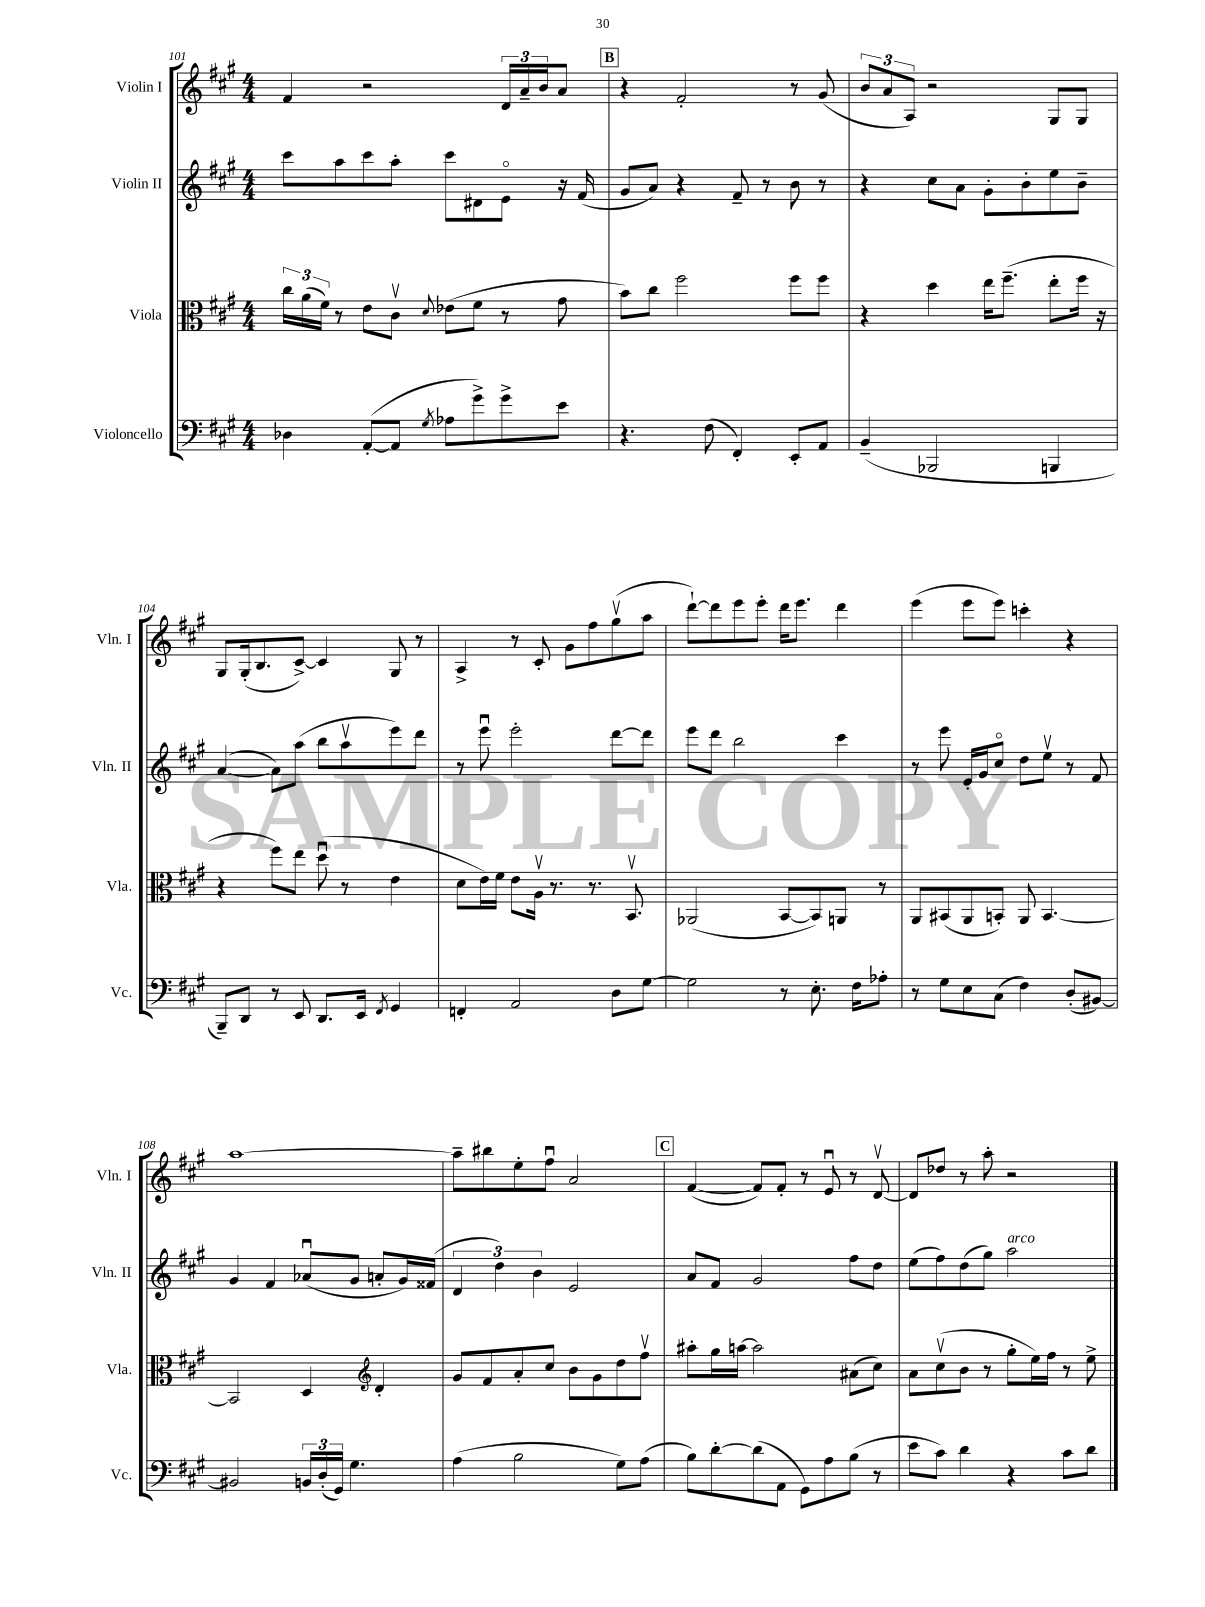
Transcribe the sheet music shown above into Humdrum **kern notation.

**kern	**kern	**kern	**kern
*part4	*part3	*part2	*part1
*staff4	*staff3	*staff2	*staff1
*I"Violoncello	*I"Viola	*I"Violin II	*I"Violin I
*I'Vc.	*I'Vla.	*I'Vln. II	*I'Vln. I
*clefF4	*clefC3	*clefG2	*clefG2
*k[f#c#g#]	*k[f#c#g#]	*k[f#c#g#]	*k[f#c#g#]
*M4/4	*M4/4	*M4/4	*M4/4
=101	=101	=101	=101
4D-X\	24cc#\LL	8ccc#\L	4f#/
.	(24a\	.	.
.	24f#\JJ)	.	.
.	8r	8aa\	.
([8AA'/L	8e\L	8ccc#\	2r
8AA/J]	8c#v\J	8aa'\J	.
8qG#/	8qqd/	.	.
8A-X\L	(8e-X\L	8ccc#\L	.
8g#^\)	8f#\J	8d#X\	.
8g#^\	8r	8e\J	24d/LL
.	.	.	24a~/
.	.	.	24b/J
8e\J	8g#\	16r	8a/J
.	.	(16f#/	.
!!LO:REH:place=s1:t=B
=102	=102	=102	=102
4.r	8b\L)	8g#/L	4r
.	8cc#\J	8a/J)	.
.	2ff#\	4r	2f#'/
(8F#\	.	.	.
4FF#'/)	.	8f#~/	.
.	.	8r	.
8EE'/L	8ff#\L	8b\	8r
8AA/J	8ff#\J	8r	(8g#/
=103	=103	=103	=103
(4BB~/	4r	4r	12b/L
.	.	.	12a/
.	.	.	12A/J)
2BBB-X/	4dd\	8cc#\L	2r
.	.	8a\J	.
.	16ee\KL	8g#'\L	.
.	(8.ff#~\J	.	.
.	.	8b'\	.
4BBBn/	8ee'\L	8ee\	8G#/L
.	16ff#\Jk	8b~\J	8G#/J
.	16r	.	.
!!LO:LB:g=z
=104	=104	=104	=104
8BBB~/L)	4r	([4a/	8G#/L
8DD/J	.	.	(16G#'/k
.	.	.	8.B/
8r	8ff#\L)	8a\L])	.
8EE/	8ee\J	(8aa\J	[8c#^/J)
8.DD/L	(8ddu\	8bb\L	4c#/]
.	8r	8aav\	.
16EE/Jk	.	.	.
8qFF#/	.	.	.
4GG#/	4e\	8eee\)	8G#/
.	.	8ddd\J	8r
=105	=105	=105	=105
4FFn'/	8d\L	8r	4A^/
.	16e\L)	8eeeu\	.
.	16f#\JJ	.	.
2AA/	8e\L	2eee'\	8r
.	16Av\Jk	.	8c#'/
.	8.r	.	.
.	.	.	8g#\L
.	8.r	.	8ff#\
8D\L	.	[8ddd\L	(8gg#v\
.	8.BBv/	.	.
[8G#\J	.	8ddd\J]	8aa\J
=106	=106	=106	=106
2G#\]	(2AA-X/	8eee\L	[8ddd`\L)
.	.	8ddd\J	8ddd\]
.	.	2bb\	8eee\
.	.	.	8eee'\J
8r	[8BB/L	.	16ddd\KL
.	.	.	8.eee\J
8.E'\	8BB/])	.	.
.	8AAn/J	4ccc#\	4ddd\
16F#\KL	.	.	.
8A-X'\J	8r	.	.
=107	=107	=107	=107
8r	8AA/L	8r	(4eee\
8G#\L	(8BB#X/	8eee\	.
8E\	8AA/	16e'/LL	8eee\L
.	.	16g#/J	.
(8C#\J	8BBn'/J)	8cc#/J	8eee\J)
4F#\)	8AA/	8dd\L	4cccn'\
.	[4.BB/	8eev\J	.
(8D'/L	.	8r	4r
[8BB#X/J)	.	8f#/	.
!!LO:LB:g=z
=108	=108	=108	=108
2BB#X/]	2BB/]	4g#/	[1aa
.	.	4f#/	.
24BBn/LL	4D/	(8a-Xu/L	.
(24D'/	.	.	.
24GG#/JJ)	.	.	.
4.G#\	.	8g#/J	.
*	*clefG2	*	*
.	4d'/	8an'/L	.
.	.	16g#/L)	.
.	.	(16f##X/JJ	.
=109	=109	=109	=109
(4A\	8g#/L	6d/	8aa~\L]
.	8f#/	.	8bb#X\
.	.	6dd\)	.
2B\	8a'/	.	8ee'\
.	.	6b\	.
.	8cc#/J	.	8ff#u\J
.	8b\L	2e/	2a/
.	8g#\	.	.
8G#\L)	8dd\	.	.
(8A\J	8ff#v\J	.	.
!!LO:REH:place=s1:t=C
=110	=110	=110	=110
8B\L)	8aa#X'\L	8a/L	([4f#/
[8d'\	16gg#\L	8f#/J	.
.	[16aan\JJ	.	.
(8d\]	2aa\]	2g#/	8f#/L])
8AA\J	.	.	8f#'/J
8GG#\L)	.	.	8r
8A\	.	.	8eu/
(8B\J	(8a#X\L	8ff#\L	8r
8r	8cc#\J)	8dd\J	[8dv/
=111	=111	=111	=111
8e\L	8a\L	(8ee\L	8d/L]
8c#\J)	(8cc#v\	8ff#\)	8dd-X/J
4d\	8b\J	(8dd\	8r
.	8r	8gg#\J)	8aa'\
!	!	!LO:TX:a:i:t=arco	!
4r	8gg#'\L	2aa\	2r
.	16ee\L)	.	.
.	16ff#\JJ	.	.
8c#\L	8r	.	.
8d\J	8ee^\	.	.
==	==	==	==
*-	*-	*-	*-
